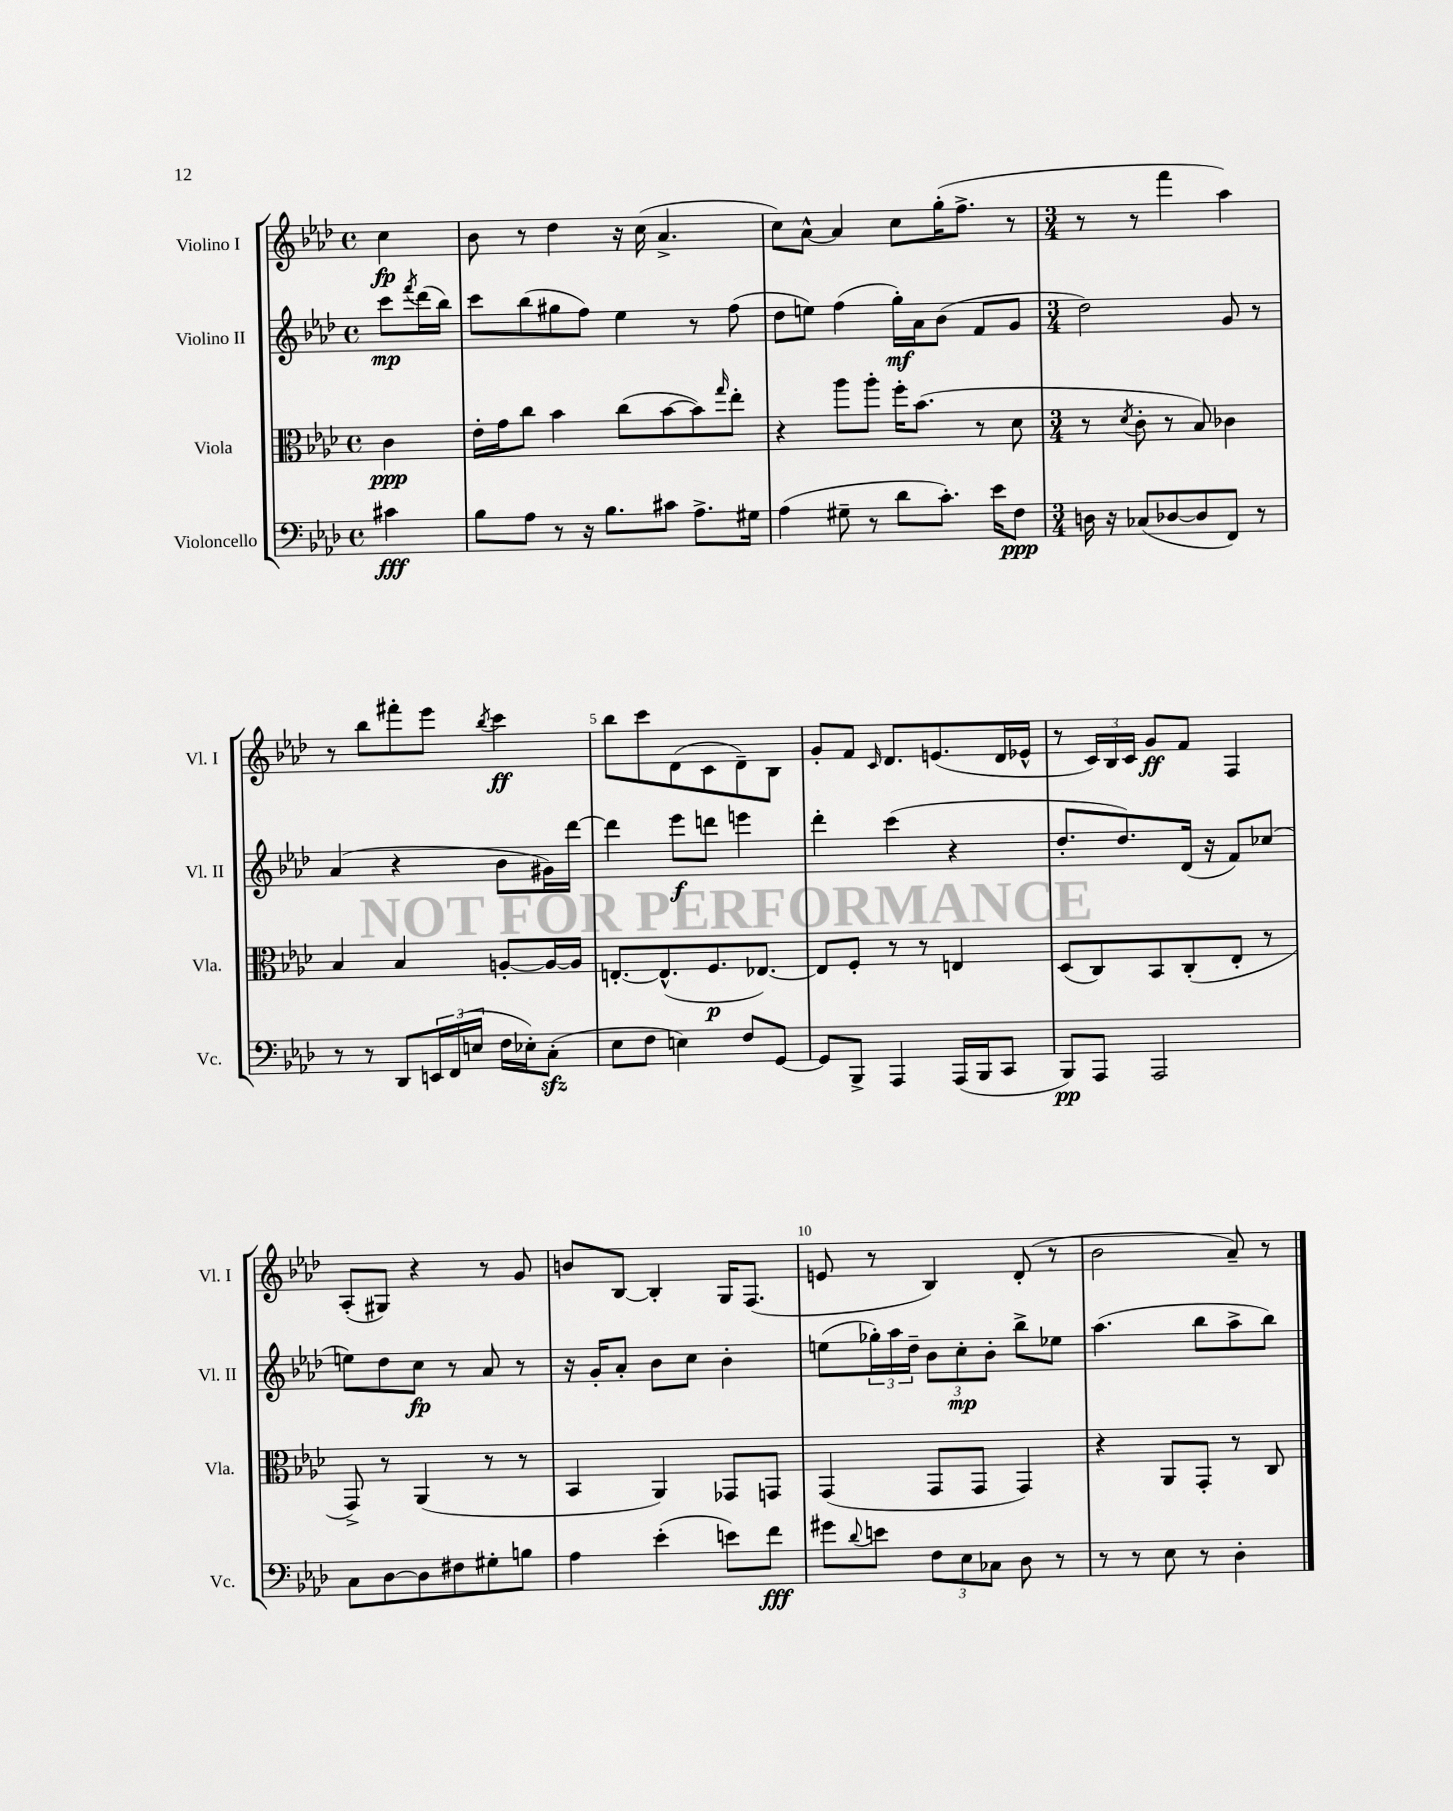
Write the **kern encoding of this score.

**kern	**dynam	**kern	**dynam	**kern	**dynam	**kern	**dynam
*part4	*part4	*part3	*part3	*part2	*part2	*part1	*part1
*staff4	*staff4	*staff3	*staff3	*staff2	*staff2	*staff1	*staff1
*I"Violoncello	*	*I"Viola	*	*I"Violino II	*	*I"Violino I	*
*I'Vc.	*	*I'Vla.	*	*I'Vl. II	*	*I'Vl. I	*
*clefF4	*	*clefC3	*	*clefG2	*	*clefG2	*
*k[b-e-a-d-]	*	*k[b-e-a-d-]	*	*k[b-e-a-d-]	*	*k[b-e-a-d-]	*
*M4/4	*	*M4/4	*	*M4/4	*	*M4/4	*
*met(c)	*	*met(c)	*	*met(c)	*	*met(c)	*
=	=	=	=	=	=	=	=
4c#X\	fff	4c\	ppp	8ccc\L	mp	4cc\	fp
.	.	.	.	8qfff/	.	.	.
.	.	.	.	(16ddd-\L	.	.	.
.	.	.	.	16bb-\JJ)	.	.	.
=1	=1	=1	=1	=1	=1	=1	=1
8B-\L	.	16e-'\LL	.	8ccc\L	.	8b-\	.
.	.	16g\J	.	.	.	.	.
8A-\J	.	8cc\J	.	(8bb-\	.	8r	.
8r	.	4b-\	.	8gg#X\	.	4dd-\	.
16r	.	.	.	8ff\J)	.	.	.
8.B-\L	.	.	.	.	.	.	.
.	.	(8cc\L	.	4ee-\	.	16r	.
.	.	.	.	.	.	(16cc\	.
8c#X\J	.	[8b-\	.	.	.	4.a-^/	.
8.A-^\L	.	8b-\])	.	8r	.	.	.
.	.	16qqgg/	.	.	.	.	.
.	.	8ee-'\J	.	(8ff\	.	.	.
16G#X\Jk	.	.	.	.	.	.	.
=2	=2	=2	=2	=2	=2	=2	=2
(4A-\	.	4r	.	8dd-\L	.	8cc\L)	.
.	.	.	.	8een\J)	.	[8a-^^\J	.
8G#X~\	.	8aa-\L	.	(4ff\	.	4a-/]	.
8r	.	8aa-'\J	.	.	.	.	.
8d-\L	.	16ff'\KL	.	16gg'\LL)	mf	8cc\L	.
.	.	(8.b-\J	.	16a-\J	.	.	.
8.c'\J)	.	.	.	(8b-\J	.	(16gg'\K	.
.	.	.	.	.	.	8.ff^\J	.
.	.	8r	.	8f/L	.	.	.
16e-\KL	.	.	.	.	.	.	.
8F\J	ppp	8d-\	.	8g/J	.	8r	.
=3	=3	=3	=3	=3	=3	=3	=3
*M3/4	*	*M3/4	*	*M3/4	*	*M3/4	*
16Dn\	.	8r	.	2dd-\)	.	8r	.
16r	.	.	.	.	.	.	.
.	.	8qd-/	.	.	.	.	.
(8C-X/L	.	8c'\	.	.	.	8r	.
[8D-X/	.	8r	.	.	.	4fff\	.
8D-/]	.	8B-/)	.	.	.	.	.
8FF/J)	.	4c-X\	.	8g/	.	4aa-\)	.
8r	.	.	.	8r	.	.	.
!!LO:LB:g=z
=4	=4	=4	=4	=4	=4	=4	=4
8r	.	4B-/	.	(4a-/	.	8r	.
8r	.	.	.	.	.	8bb-\L	.
8DD-/L	.	4B-/	.	4r	.	8fff#X'\	.
24EEn/L	.	.	.	.	.	8eee-\J	.
(24FF/	.	.	.	.	.	.	.
24En/JJ	.	.	.	.	.	.	.
.	.	.	.	.	.	8qbb-/	.
16F\LL	.	[8An'/L	.	8b-\L	.	4ccc\	ff
16E-X'\J)	.	.	.	.	.	.	.
(8Czz'\J	.	16A/L_	.	16g#X\L)	.	.	.
.	.	16A/JJ]	.	[16ddd-\JJ	.	.	.
=5	=5	=5	=5	=5	=5	=5	=5
8E-\L	.	[8.En'/L	.	4ddd-\]	.	8bb-\L	.
8F\J	.	.	.	.	.	8ccc\	.
.	.	(8.E^^/]	.	.	.	.	.
4En\)	.	.	.	8eee-\L	f	(8d-\	.
.	.	8.F/	p	8dddn\J	.	8c\	.
8F/L	.	.	.	4eeen\	.	8d-~\)	.
.	.	[8.E-X/J)	.	.	.	.	.
[8GG/J	.	.	.	.	.	8B-\J	.
=6	=6	=6	=6	=6	=6	=6	=6
8GG/L]	.	8E-/L]	.	4ddd-'\	.	8g'/L	.
8BBB-^/J	.	8F'/J	.	.	.	8f/J	.
.	.	.	.	.	.	16qqc/	.
4AAA-/	.	8r	.	(4ccc\	.	8.d-/L	.
.	.	8r	.	.	.	.	.
.	.	.	.	.	.	(8.en/	.
(16AAA-/LL	.	4En/	.	4r	.	.	.
16BBB-/J	.	.	.	.	.	.	.
8CC/J	.	.	.	.	.	16d-/L	.
.	.	.	.	.	.	16e-X^^/JJ	.
=7	=7	=7	=7	=7	=7	=7	=7
8BBB-/L)	pp	(8D-/L	.	8.dd-'/L	.	8r	.
8AAA-/J	.	8C/)	.	.	.	24c/LL)	.
.	.	.	.	.	.	24B-/	.
.	.	.	.	8.dd-/)	.	.	.
.	.	.	.	.	.	24c/JJ	.
2AAA-/	.	8BB-/	.	.	.	8g/L	ff
.	.	(8C'/	.	(16d-/Jk	.	8f/J	.
.	.	.	.	16r	.	.	.
.	.	8E-'/J	.	8f/L)	.	4F/	.
.	.	8r	.	(8cc-X/J	.	.	.
!!LO:LB:g=z
=8	=8	=8	=8	=8	=8	=8	=8
8C\L	.	8GG^/)	.	8een\L)	.	(8A-'/L	.
[8D-\	.	8r	.	8dd-\	.	8G#X/J)	.
8D-\]	.	(4AA-/	.	8cc\J	fp	4r	.
8F#X\	.	.	.	8r	.	.	.
8G#X'\	.	8r	.	8a-/	.	8r	.
8Bn\J	.	8r	.	8r	.	8g/	.
=9	=9	=9	=9	=9	=9	=9	=9
4A-\	.	4BB-/	.	16r	.	8bn/L	.
.	.	.	.	16g'/KL	.	.	.
.	.	.	.	8a-'/J	.	[8B-/J	.
(4e-'\	.	4AA-/)	.	8b-\L	.	4B-'/]	.
.	.	.	.	8cc\J	.	.	.
8en\L)	.	8GG-X/L	.	4b-'\	.	16G/KL	.
.	.	.	.	.	.	(8.F/J	.
8f\J	fff	8GGn/J	.	.	.	.	.
=10	=10	=10	=10	=10	=10	=10	=10
8g#X\L	.	(4GG/	.	(8een\L	.	8en/	.
8qqd-/	.	.	.	.	.	.	.
8en\J	.	.	.	24gg-X'\L)	.	8r	.
.	.	.	.	24aa-\	.	.	.
.	.	.	.	24dd-~\JJ	.	.	.
12F\L	.	8GG/L	.	12b-\L	.	4B-/)	.
12E-\	.	.	.	12cc'\	mp	.	.
.	.	8GG/J	.	.	.	.	.
12C-X\J	.	.	.	12b-'\J	.	.	.
8D-\	.	4GG/)	.	8bb-^\L	.	(8d-'/	.
8r	.	.	.	8ee-X\J	.	8r	.
=11	=11	=11	=11	=11	=11	=11	=11
8r	.	4r	.	(4.aa-\	.	2b-\	.
8r	.	.	.	.	.	.	.
8E-\	.	8AA-/L	.	.	.	.	.
8r	.	8GG'/J	.	8bb-\L	.	.	.
4D-'\	.	8r	.	8aa-^\	.	8a-~/)	.
.	.	8C/	.	8bb-\J)	.	8r	.
==	==	==	==	==	==	==	==
*-	*-	*-	*-	*-	*-	*-	*-
